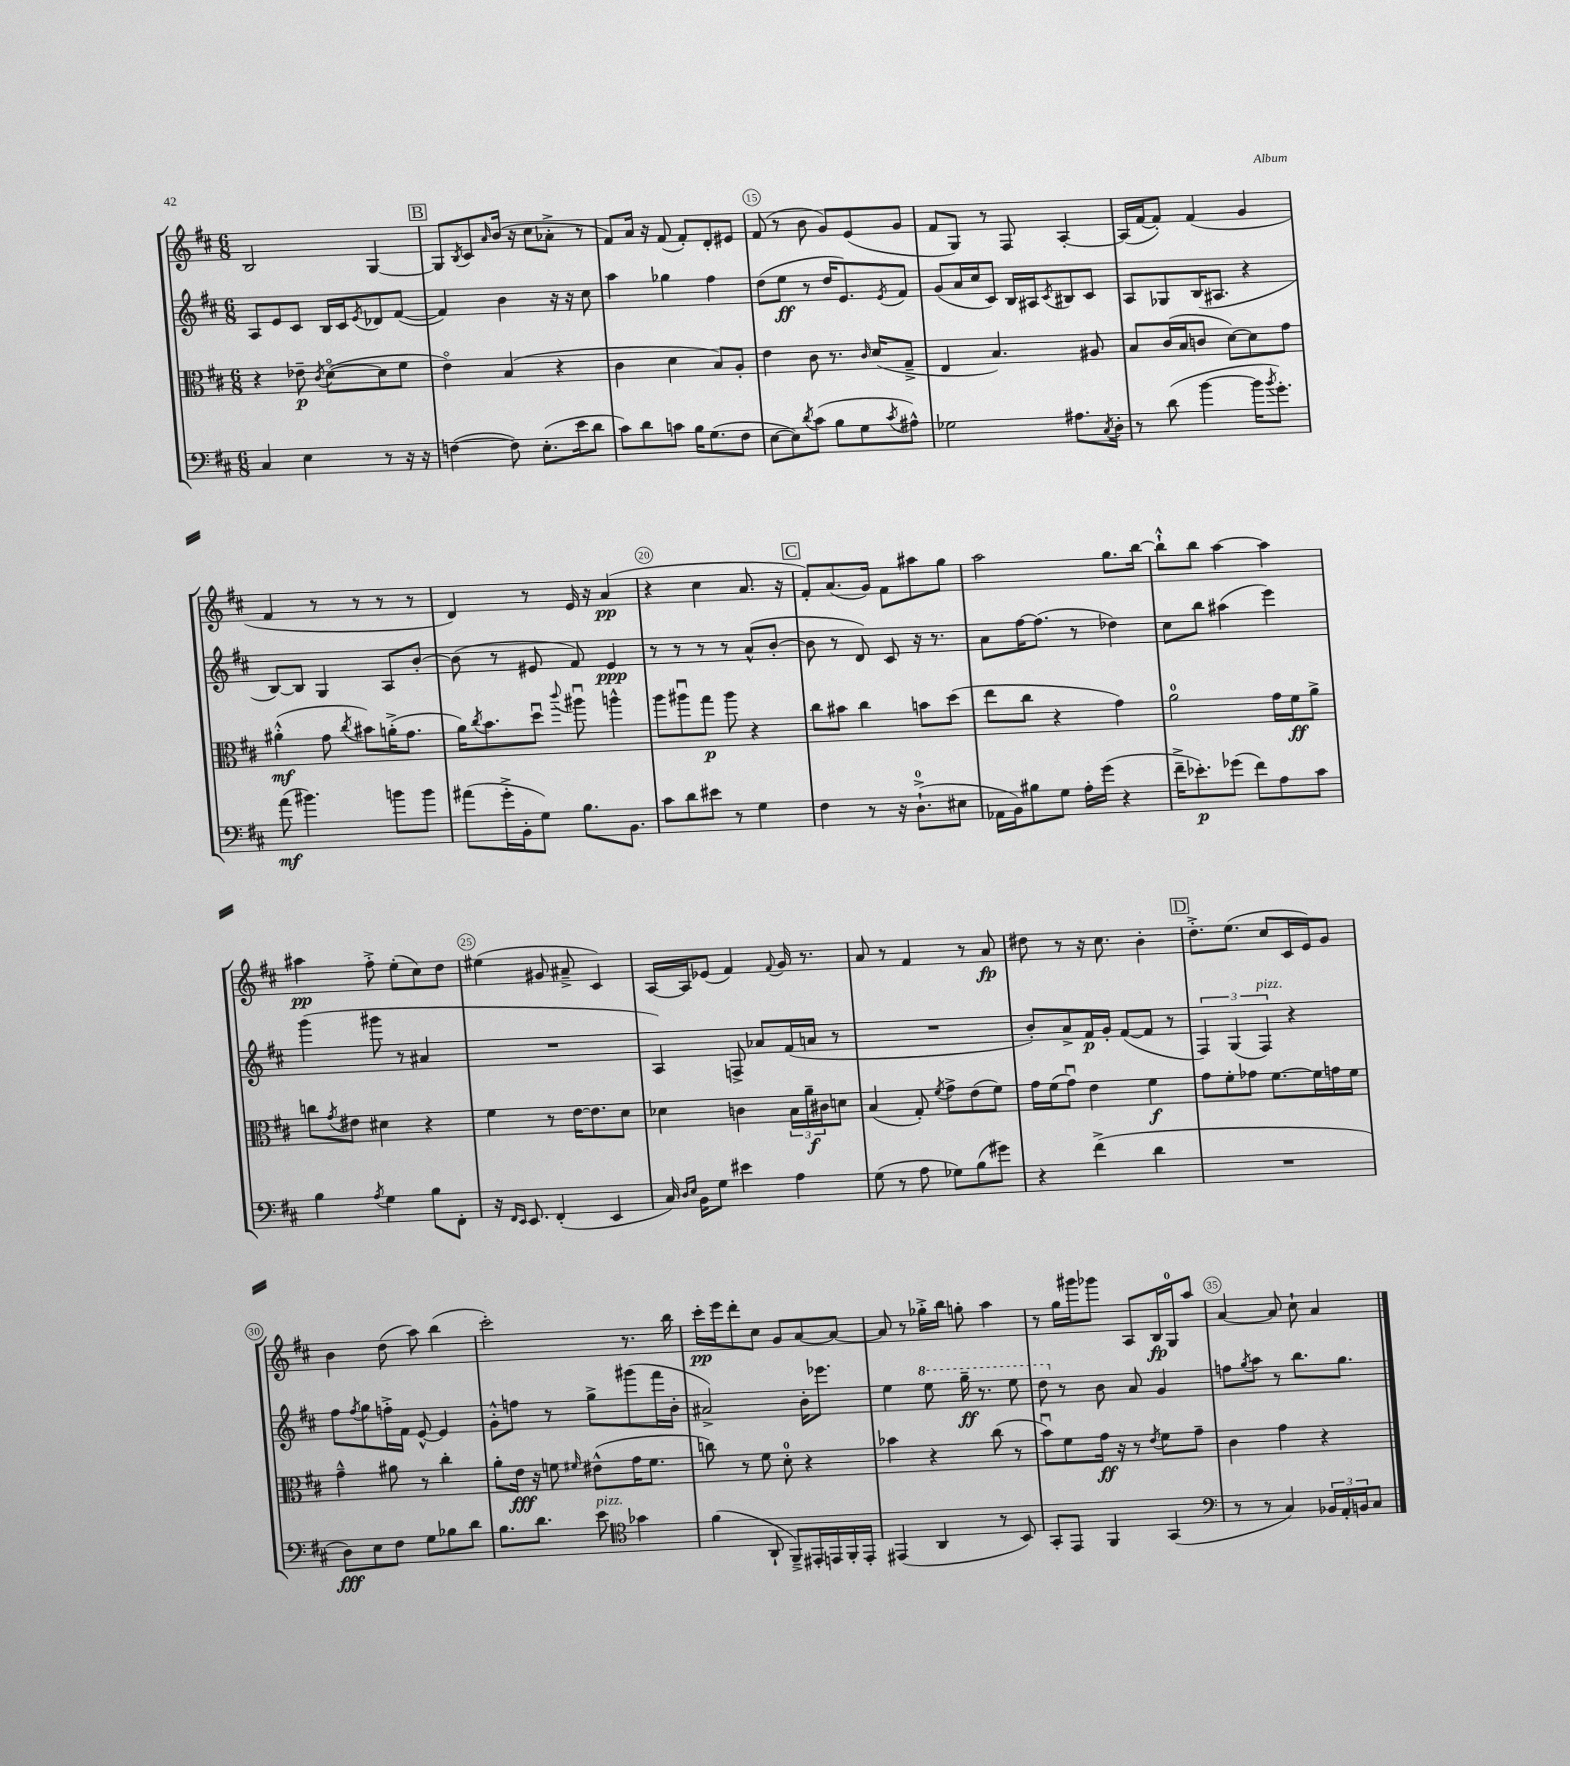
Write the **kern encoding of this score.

**kern	**dynam	**kern	**dynam	**kern	**dynam	**kern	**dynam
*part4	*part4	*part3	*part3	*part2	*part2	*part1	*part1
*staff4	*staff4	*staff3	*staff3	*staff2	*staff2	*staff1	*staff1
*clefF4	*	*clefC3	*	*clefG2	*	*clefG2	*
*k[f#c#]	*	*k[f#c#]	*	*k[f#c#]	*	*k[f#c#]	*
*M6/8	*	*M6/8	*	*M6/8	*	*M6/8	*
=12	=12	=12	=12	=12	=12	=12	=12
4C#/	.	4r	.	8A/L	.	2B/	.
.	.	.	.	8e/	.	.	.
4E\	.	8e-X~\	p	8c#/J	.	.	.
.	.	8qc#/	.	.	.	.	.
.	.	([8d\L	.	16B/LL	.	.	.
.	.	.	.	16c#/J	.	.	.
.	.	.	.	8qe/	.	.	.
8r	.	8d\]	.	8d-X/	.	[4G/	.
16r	.	8f#\J	.	([8f#/J	.	.	.
16r	.	.	.	.	.	.	.
!!LO:REH:place=s1:t=B
=13	=13	=13	=13	=13	=13	=13	=13
([4Fn\	.	4e\)	.	4f#/])	.	8G/L]	.
.	.	.	.	.	.	8qB/	.
.	.	.	.	.	.	8c#/	.
.	.	.	.	.	.	16qqa/	.
8F\])	.	(4B/	.	4b\	.	(16b/Jk	.
.	.	.	.	.	.	16r	.
(8.E'\L	.	.	.	.	.	8cc#\L	.
.	.	4r	.	16r	.	8a-X'^\J	.
16e\k	.	.	.	16r	.	.	.
8d\J	.	.	.	8cc#\	.	8r	.
=14	=14	=14	=14	=14	=14	=14	=14
8c#\L)	.	4c#\	.	4aa\	.	8f#/L)	.
8d\	.	.	.	.	.	16a/Jk	.
.	.	.	.	.	.	16r	.
8cn\J	.	4d\	.	4gg-X\	.	(8f#/	.
16B\KL	.	.	.	.	.	8f#'/L)	.
(8.G\	.	.	.	.	.	.	.
.	.	8B/L)	.	4ff#\	.	8d'/	.
8F#\J	.	8A'/J	.	.	.	8e#X/J	.
=15	=15	=15	=15	=15	=15	=15	=15
[8E\L	.	4e\	.	(8dd\L	.	(8f#/	.
8E\])	.	.	.	8ee\J	ff	8r	.
8qd/	.	.	.	.	.	.	.
(8c#\J	.	8c#\	.	8r	.	8b\	.
8B\L	.	8.r	.	16dd/KL	.	8g/L)	.
.	.	.	.	8.e/)	.	.	.
8G\	.	.	.	.	.	(8e/	.
.	.	16qqc#/	.	.	.	.	.
.	.	(16d/KL	.	.	.	.	.
8qc#/	.	.	.	8qe/	.	.	.
8A#X^^\J)	.	8G~^/J	.	8f#/J	.	8g/J	.
=16	=16	=16	=16	=16	=16	=16	=16
2G-X\	.	4E/	.	(8g/L	.	8f#/L	.
.	.	.	.	16a/L	.	8G/J)	.
.	.	.	.	16cc#/J	.	.	.
.	.	4.B/)	.	8c#/J)	.	8r	.
.	.	.	.	16B/LL	.	8F#/	.
.	.	.	.	16A#X/J	.	.	.
.	.	.	.	8qc#/	.	.	.
8.A#X\L	.	.	.	8B#X/	.	[4A'/	.
.	.	8A#X/	.	8c#/J	.	.	.
8qC#/	.	.	.	.	.	.	.
16D'\Jk	.	.	.	.	.	.	.
=17	=17	=17	=17	=17	=17	=17	=17
8r	.	8B/L	.	8A/L	.	(16A/LL]	.
.	.	.	.	.	.	[16f#/J	.
(8d\	.	(16c#/L	.	8G-X/	.	8f#'/J])	.
.	.	16B/J	.	.	.	.	.
[4b\	.	8cn/J	.	(16B/K	.	(4f#/	.
.	.	.	.	8.A#X/J	.	.	.
.	.	[8d\L)	.	.	.	.	.
16b\KL]	.	8d\]	.	4r	.	4g/	.
8qb/	.	.	.	.	.	.	.
8.g'\J)	.	.	.	.	.	.	.
.	.	8g\J	.	.	.	.	.
!!LO:LB:g=z
=18	=18	=18	=18	=18	=18	=18	=18
(8a\	mf	(4a#X'^^\	mf	[8B/L)	.	4f#/	.
4.b#X\)	.	.	.	8B/J]	.	.	.
.	.	8g\	.	4G/	.	8r	.
.	.	8qcc#/	.	.	.	.	.
.	.	8b#X\L)	.	.	.	8r	.
8bn\L	.	(16an'^\K	.	8A/L	.	8r	.
.	.	8.g\J	.	.	.	.	.
8b\J	.	.	.	[8b'/J	.	8r	.
=19	=19	=19	=19	=19	=19	=19	=19
(8a#X\L	.	16a\KL)	.	(8b\]	.	4d/)	.
.	.	8qcc#/	.	.	.	.	.
.	.	8.b\	.	.	.	.	.
16g'^\L	.	.	.	8r	.	.	.
16BB'\J	.	.	.	.	.	.	.
8G\J)	.	8ddu\J	.	8e#X/	.	8r	.
.	.	8qqccc#/	.	.	.	.	.
8.B\L	.	8aa#Xu\	.	8f#/)	.	16e/	.
.	.	.	.	.	.	16r	.
.	.	4aan^^\	.	4e#/	ppp	(4a/	pp
8.BB\J	.	.	.	.	.	.	.
=20	=20	=20	=20	=20	=20	=20	=20
8c#\L	.	8aa\L	.	8r	.	4r	.
8d\	.	8aa#Xu\	.	8r	.	.	.
8e#X\J	.	8gg\J	p	8r	.	4cc#\	.
8r	.	8aa#\	.	8r	.	.	.
4G\	.	4r	.	(8a^^/L	.	8.a/	.
.	.	.	.	[8b'/J	.	.	.
.	.	.	.	.	.	16r	.
!!LO:REH:place=s1:t=C
=21	=21	=21	=21	=21	=21	=21	=21
4F#\	.	8cc#\L	.	8b\]	.	8f#'/L)	.
.	.	8b#X\J	.	8r	.	(8.a/	.
8r	.	4cc#\	.	8d/)	.	.	.
.	.	.	.	.	.	16g/Jk)	.
16r	.	.	.	8c#/	.	8f#\L	.
(8.D`^\L	.	.	.	.	.	.	.
.	.	8bn\L	.	16r	.	8aa#X\	.
.	.	.	.	8.r	.	.	.
8E#X\J	.	(8dd\J	.	.	.	8gg\J	.
=22	=22	=22	=22	=22	=22	=22	=22
16AA-X\LL	.	8ee\L	.	8a\L	.	2aa\	.
16BB\J)	.	.	.	.	.	.	.
8B#X\	.	8cc#\J	.	[16ff#\K	.	.	.
.	.	.	.	(8.ff#\J]	.	.	.
8G\J	.	4r	.	.	.	.	.
16A'\LL	.	.	.	8r	.	.	.
(16g\JJ	.	.	.	.	.	.	.
4r	.	4g\)	.	4dd-X\)	.	8.gg\L	.
.	.	.	.	.	.	[16bb\Jk	.
=23	=23	=23	=23	=23	=23	=23	=23
16f#~^\KL	.	2a\	.	8cc#\L	.	8bb`^^\L]	.
8.e-X'\)	p	.	.	.	.	.	.
.	.	.	.	8bb\J	.	8bb\J	.
(8g-X\J	.	.	.	(4aa#X\	.	[4aa\	.
8f#\L)	.	.	.	.	.	.	.
8A\	.	16g\LL	.	4eee\)	.	4aa\]	.
.	.	16f#\J	ff	.	.	.	.
8c#\J	.	8a^\J	.	.	.	.	.
!!LO:LB:g=z
=24	=24	=24	=24	=24	=24	=24	=24
4B\	.	8ccn\L	.	(4ggg\	.	4aa#X\	pp
.	.	8qg/	.	.	.	.	.
.	.	8e#X\J	.	.	.	.	.
8qA/	.	.	.	.	.	.	.
4G\	.	4d#X\	.	8ggg#X\	.	8ff#'^\	.
.	.	.	.	8r	.	(8ee'\L	.
8B\L	.	4r	.	4a#X/	.	8cc#\)	.
8FF#'\J	.	.	.	.	.	8dd\J	.
=25	=25	=25	=25	=25	=25	=25	=25
16r	.	4f#\	.	2.r	.	(4ee#X\	.
16qqFF#/LL	.	.	.	.	.	.	.
16qqEE/JJ	.	.	.	.	.	.	.
8.EE/	.	.	.	.	.	.	.
(4FF#'/	.	8r	.	.	.	8g#X/	.
.	.	[16e\KL	.	.	.	8a#X~^/	.
.	.	8.e\]	.	.	.	.	.
4EE/	.	.	.	.	.	4c#/)	.
.	.	8d\J	.	.	.	.	.
=26	=26	=26	=26	=26	=26	=26	=26
16C#/)	.	4d-X\	.	4A/)	.	[16A/LL	.
16qqD/LL	.	.	.	.	.	.	.
16qqE/JJ	.	.	.	.	.	.	.
16BB\KL	.	.	.	.	.	16A/J]	.
8G\J	.	.	.	.	.	(8e-X/J	.
4e#X\	.	4cn\	.	8Fn^/	.	4f#/)	.
.	.	.	.	8a-X/L	.	.	.
.	.	.	.	.	.	8qqf#/	.
4A\	.	24B\LL	.	(16f#/L	.	16g/	.
.	.	24a~\	f	.	.	.	.
.	.	.	.	16an/JJ	.	8.r	.
.	.	24c#X\J	.	.	.	.	.
.	.	8dn\J	.	8r	.	.	.
=27	=27	=27	=27	=27	=27	=27	=27
(8G\	.	(4B/	.	2.r	.	8a/	.
8r	.	.	.	.	.	8r	.
8A\	.	8G'/)	.	.	.	4f#/	.
.	.	8qf#/	.	.	.	.	.
8G-X\L)	.	8g^\L	.	.	.	.	.
(8B\	.	(8e\	.	.	.	8r	.
8g#X\J)	.	8f#\J)	.	.	.	8a/	fp
=28	=28	=28	=28	=28	=28	=28	=28
4r	.	16g\LL	.	8b'/L)	.	8dd#X\	.
.	.	(16f#\J	.	.	.	.	.
.	.	8gu\J)	.	8a^/	.	8r	.
(4f#^\	.	4e\	.	16f#/L	p	16r	.
.	.	.	.	16g'/JJ	.	8.cc#\	.
.	.	.	.	([8f#/L	.	.	.
4d\	.	4f#\	f	8f#/J]	.	4b'\	.
.	.	.	.	8r	.	.	.
!!LO:REH:place=s1:t=D
=29	=29	=29	=29	=29	=29	=29	=29
2.r	.	8g\L	.	6F#/)	.	8.dd'^\L	.
.	.	8f#'\	.	.	.	.	.
.	.	.	.	(6G/	.	.	.
.	.	.	.	.	.	(8.ee\J	.
.	.	8g-X\J	.	.	.	.	.
!	!	!	!	!LO:TX:a:i:t=pizz.	!	!	!
.	.	.	.	6F#/)	.	.	.
.	.	[8.f#\L	.	.	.	8cc#/L	.
.	.	.	.	4r	.	16c#/L	.
.	.	16f#\L]	.	.	.	16e/J)	.
.	.	16gn\	.	.	.	8g/J	.
.	.	16f#\JJ	.	.	.	.	.
!!LO:LB:g=z
=30	=30	=30	=30	=30	=30	=30	=30
8D\L)	fff	4g~^^\	.	8ff#\L	.	4b\	.
.	.	.	.	8qff#/	.	.	.
8E\	.	.	.	8gg\	.	.	.
8F#\J	.	8a#X\	.	16ffn'^\L	.	(8dd\	.
.	.	.	.	16f#\JJ	.	.	.
8G\L	.	8r	.	[8e^^/	.	8aa\)	.
8B-X\	.	4cc#'\	.	4e/]	.	(4bb\	.
8d\J	.	.	.	.	.	.	.
=31	=31	=31	=31	=31	=31	=31	=31
8.B\L	.	8a'\L	.	8g'^^\L	.	2ccc#'\)	.
.	.	16e\Jk	fff	8ffn\J	.	.	.
8.d\J	.	16r	.	.	.	.	.
.	.	8fn\	.	8r	.	.	.
.	.	16qqf#X/	.	.	.	.	.
!LO:TX:a:i:t=pizz.	!	!	!	!	!	!	!
8e\	.	(8e#X^^\L	.	8gg^\L	.	.	.
*clefC4	*	*	*	*	*	*	*
4g-X\	.	16g\K	.	(8ggg#X\	.	8.r	.
.	.	8.f#\J	.	.	.	.	.
.	.	.	.	16fff#\L	.	.	.
.	.	.	.	16b'\JJ	.	16bb\	.
=32	=32	=32	=32	=32	=32	=32	=32
(4f#\	.	8ccn\)	.	2a#X^/)	.	16ccc#'\LL	pp
.	.	.	.	.	.	16eee\J	.
.	.	8r	.	.	.	8ddd'\	.
8AA`/	.	8f#\	.	.	.	8cc#\J	.
8FF#~^/L)	.	8d'\	.	.	.	8g/L	.
16EE#X'/L	.	4r	.	16b'\KL	.	[8a/	.
16EEn/	.	.	.	8.eee-X\J	.	.	.
16FF#'/	.	.	.	.	.	8a/J_	.
16EE'/JJ	.	.	.	.	.	.	.
=33	=33	=33	=33	=33	=33	=33	=33
(4EE#X/	.	4b-X\	.	4ee\	.	8a/]	.
.	.	.	.	.	.	8r	.
*	*	*	*	*8va	*	*	*
4AA/	.	4r	.	8eee\	.	16gg-X'^\LL	.
.	.	.	.	.	.	16bb\JJ	.
.	.	.	.	16ggg~\	ff	8ggn'\	.
.	.	.	.	8.r	.	.	.
8r	.	(8cc#\	.	.	.	4aa\	.
8BB/)	.	8r	.	8eee\	.	.	.
=34	=34	=34	=34	=34	=34	=34	=34
8GG'/L	.	8bu\L)	.	8ddd\	.	8r	.
*	*	*	*	*X8va	*	*	*
8EE/J	.	8f#\	.	8r	.	16gg\LL	.
.	.	.	.	.	.	16ggg#X\J	.
4FF#/	.	16g\Jk	ff	8b\	.	8ggg-X\J	.
.	.	16r	.	.	.	.	.
.	.	8r	.	8a/	.	8A/L	.
.	.	8qe/	.	.	.	.	.
(4GG/	.	8f#\L	.	4g/	.	16B/L	fp
.	.	.	.	.	.	16G/J	.
.	.	8g~\J	.	.	.	8aa/J	.
=35	=35	=35	=35	=35	=35	=35	=35
*clefF4	*	*	*	*	*	*	*
8r	.	4c#\	.	8ffn\L	.	[4a/	.
.	.	.	.	8qgg/	.	.	.
8r	.	.	.	8aa\J	.	.	.
4C#/)	.	4g\	.	8r	.	8a/]	.
.	.	.	.	8.bb\L	.	8cc#`\	.
24BB-X/LL	.	4r	.	.	.	4a/	.
24AA'/	.	.	.	.	.	.	.
.	.	.	.	8.gg\J	.	.	.
24BBn/J	.	.	.	.	.	.	.
8C#/J	.	.	.	.	.	.	.
==	==	==	==	==	==	==	==
*-	*-	*-	*-	*-	*-	*-	*-
